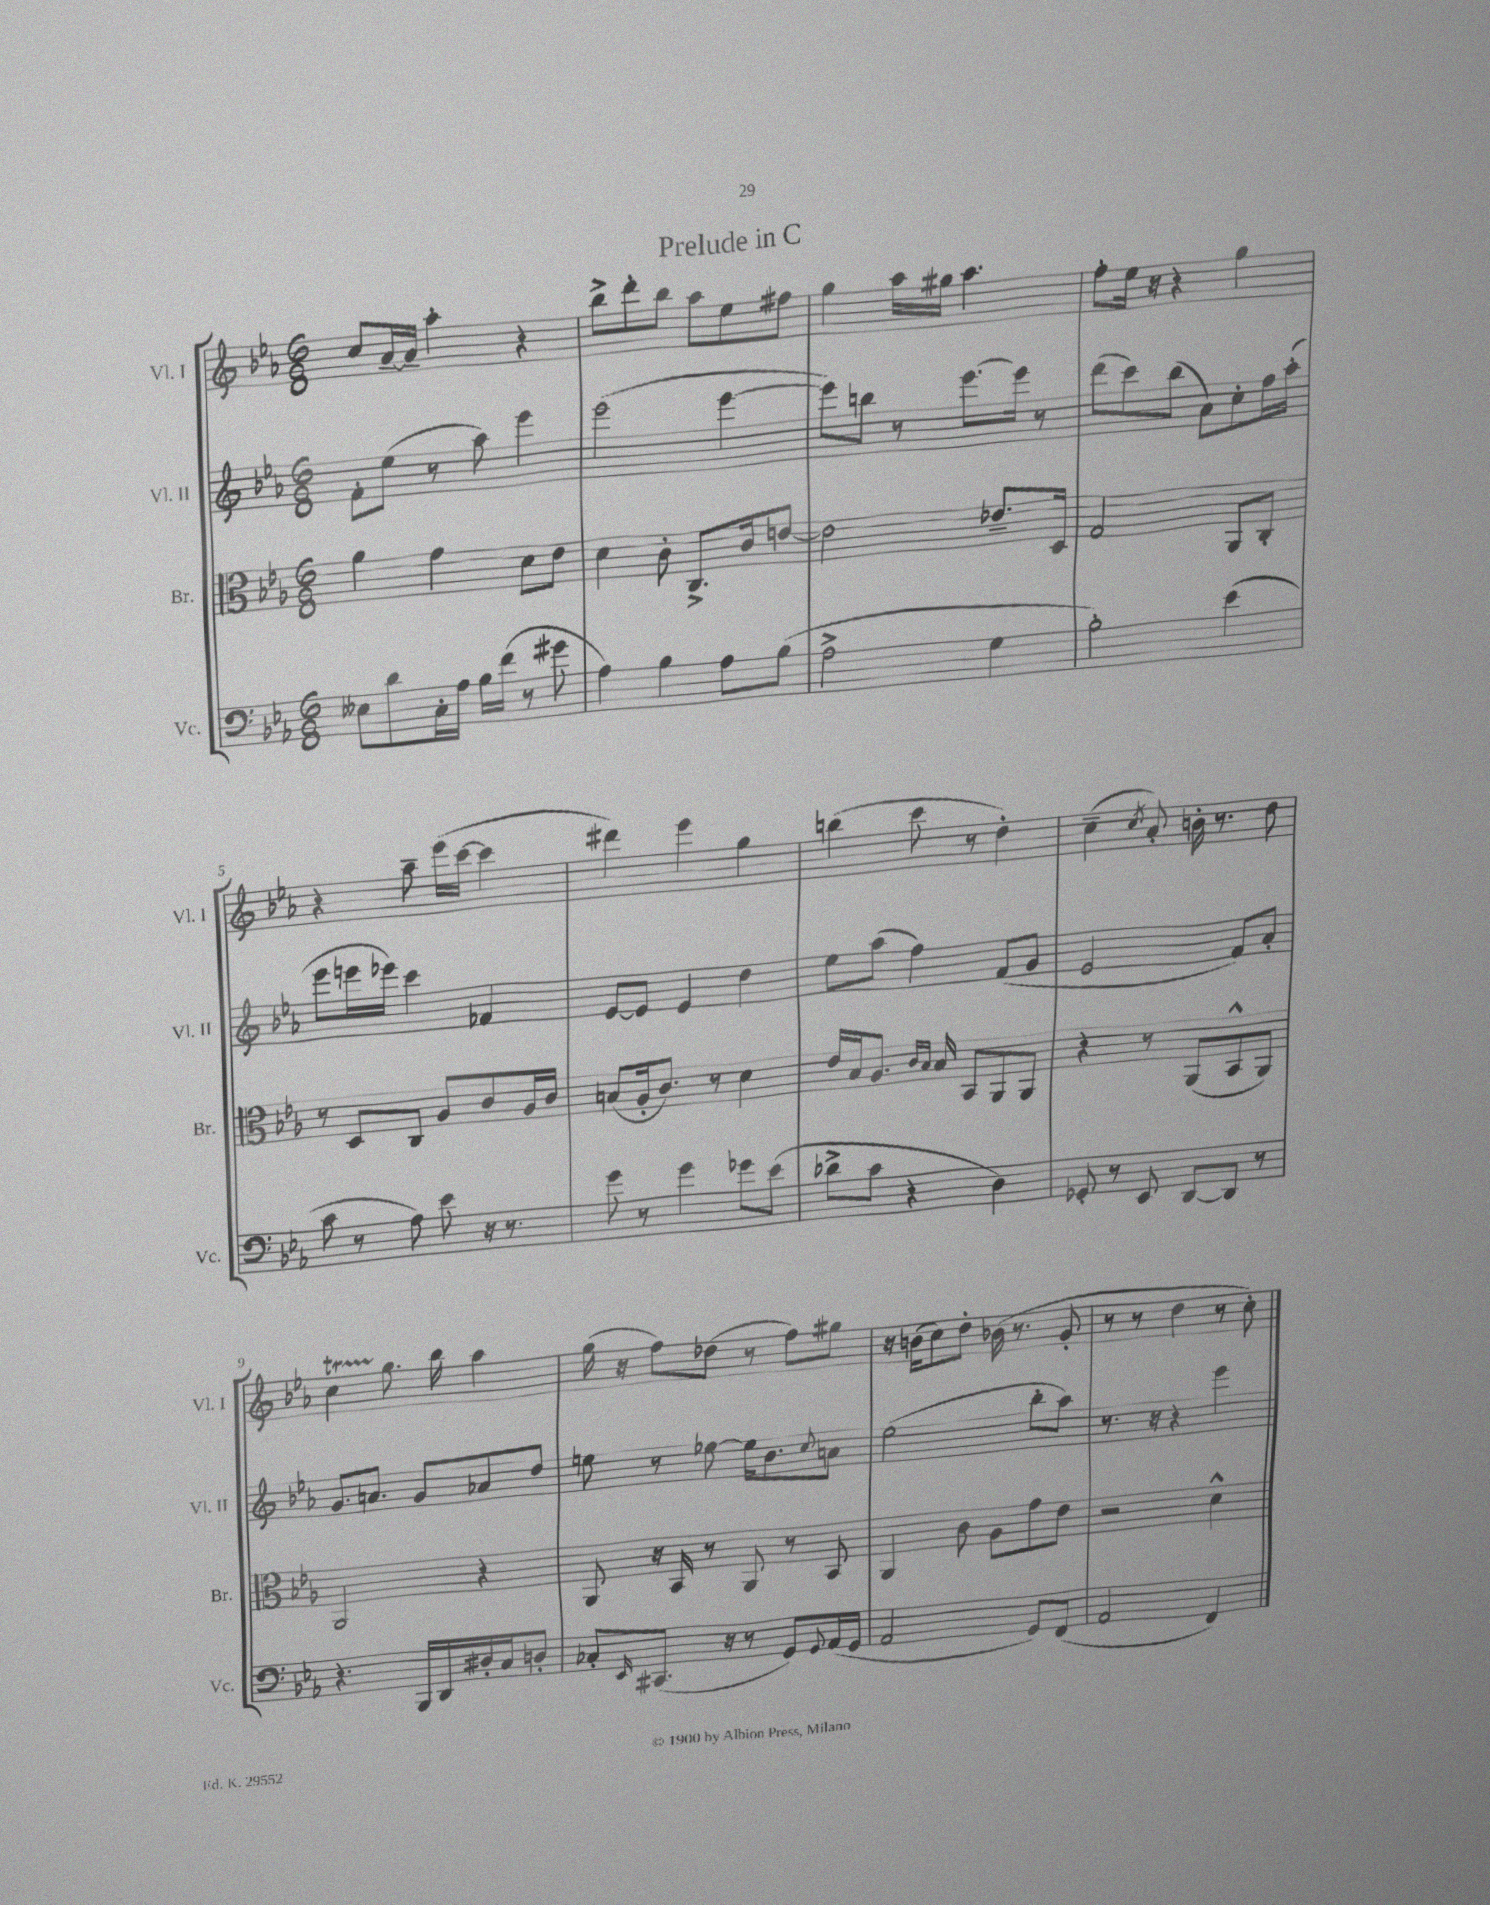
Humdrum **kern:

**kern	**kern	**kern	**kern
*part4	*part3	*part2	*part1
*staff4	*staff3	*staff2	*staff1
*I"Vc.	*I"Br.	*I"Vl. II	*I"Vl. I
*I'Vc.	*I'Br.	*I'Vl. II	*I'Vl. I
*clefF4	*clefC3	*clefG2	*clefG2
*k[b-e-a-]	*k[b-e-a-]	*k[b-e-a-]	*k[b-e-a-]
*M6/8	*M6/8	*M6/8	*M6/8
=1	=1	=1	=1
8E--X\L	4a-\	8f'\L	8cc/L
8d\	.	(8ee-\J	[16a-~/L
.	.	.	16a-~/JJ]
16C'\L	4g\	8r	4aa-'\
16A-\JJ	.	.	.
16B-\LL	.	8aa-\)	.
(16f\JJ	.	.	.
8r	8d\L	4eee-\	4r
8g#X\	8e-\J	.	.
=2	=2	=2	=2
4A-\)	4d\	(2eee-\	8bb-^\L
.	.	.	8ddd'\
4B-\	8c'\	.	8bb-\J
.	8.C^/L	.	8aa-\L
8A-\L	.	[4eee-\	8ee-\
.	16c/k	.	.
(8B-\J	[8en/J	.	8ff#X\J
=3	=3	=3	=3
2A-^\	2e\]	8eee-\L])	4gg\
.	.	8bbn\J	.
.	.	8r	16aa-\LL
.	.	.	16gg#X\JJ
.	.	[8.eee-\L	4.aa-\
4G\	8.e-X~/L	.	.
.	.	16eee-\Jk]	.
.	.	8r	.
.	16D/Jk	.	.
=4	=4	=4	=4
2B-'\)	2G/	(8ddd\L	8ff'\L
.	.	8ccc\)	16ee-\Jk
.	.	.	16r
.	.	(8bb-\J	4r
.	.	8a-\L)	.
(4e-\	8AA-/L	8cc'\	4gg\
.	8C'/J	16ff\L	.
.	.	(16aa-'\JJ	.
!!LO:LB:g=z
=5	=5	=5	=5
8c\	8r	8eee-\L	4r
8r	8D/L	16eeen\L	.
.	.	16eee-X\JJ)	.
8A-\)	8C/J	4ccc\	8aa-~\
8e-\	8A-/L	.	(16eee-\LL
.	.	.	[16ccc\JJ
16r	8c/	4f-X/	4ccc\]
8.r	.	.	.
.	16A-/L	.	.
.	16c/JJ	.	.
=6	=6	=6	=6
8g\	(8Bn/L	[8e-/L	4ddd#X\)
8r	16A-'/k	8e-/J]	.
.	8.c/J)	.	.
4g\	.	4e-/	4eee-\
.	8r	.	.
8g-X\L	4d\	4dd\	4gg\
(8e-\J	.	.	.
=7	=7	=7	=7
8d-X^\L	16e-/LL	8ee-\L	(4bbn\
.	16B-/J	.	.
8c\J	8.A-/J	(8aa-\J	.
4r	.	4ff\)	8ccc\
.	16qqc/LL	.	.
.	16qqB-/JJ	.	.
.	16B-/	.	.
.	8BB-/L	.	8r
4D\)	8AA-/	(8f/L	4dd'\)
.	8AA-/J	8g/J	.
=8	=8	=8	=8
8GG-X'/	4r	2e-/	(4cc~\
8r	.	.	.
.	.	.	8qcc/
8EE-/	8r	.	8a-'/)
[8DD/L	(8AA-/L	.	16bn'\
.	.	.	8.r
8DD/J]	8BB-^^/	8f/L)	.
8r	8AA-/J)	8a-'/J	8dd\
!!LO:LB:g=z
=9	=9	=9	=9
4.r	2AA-/	8.g/L	4ccT\
.	.	8.an/J	.
.	.	.	8.gg\
16BBB-/LL	.	8g/L	.
16DD/	.	.	16bb-\
16D#X'/	4r	8a-X/	4aa-\
16C/J	.	.	.
8Dn'/J	.	8dd/J	.
=10	=10	=10	=10
8C-X'/L	8AA-/	8een\	(16gg\
.	.	.	16r
16qqEE-/	.	.	.
(8.CC#X/J	16r	8r	8ff\L)
.	16BB-/	.	.
.	8r	[8ee-X\	(8dd-X\J
16r	.	.	.
8r	8AA-/	16ee-\KL]	8r
.	.	8.b-\	.
8GG/L)	8r	.	8ff\L)
8qqGG/	.	8qqcc/	.
(16AA-/L	8BB-/	8an\J	8gg#X\J
16GG/JJ	.	.	.
=11	=11	=11	=11
2AA-/	4AA-/	(2ee-\	16r
.	.	.	(16bn\KL
.	.	.	8cc\)
.	8c\	.	8dd'\J
.	8A-\L	.	(16b-X\
.	.	.	8.r
8GG/L)	8g\	8bb-'\L	.
(8FF/J	8e-\J	8aa-\J)	8g'/
=12	=12	=12	=12
2AA-/	2r	8.r	8r
.	.	.	8r
.	.	16r	.
.	.	4r	4dd\
4FF/)	4d^^\	4eee-\	8r
.	.	.	8cc'\)
==	==	==	==
*-	*-	*-	*-
